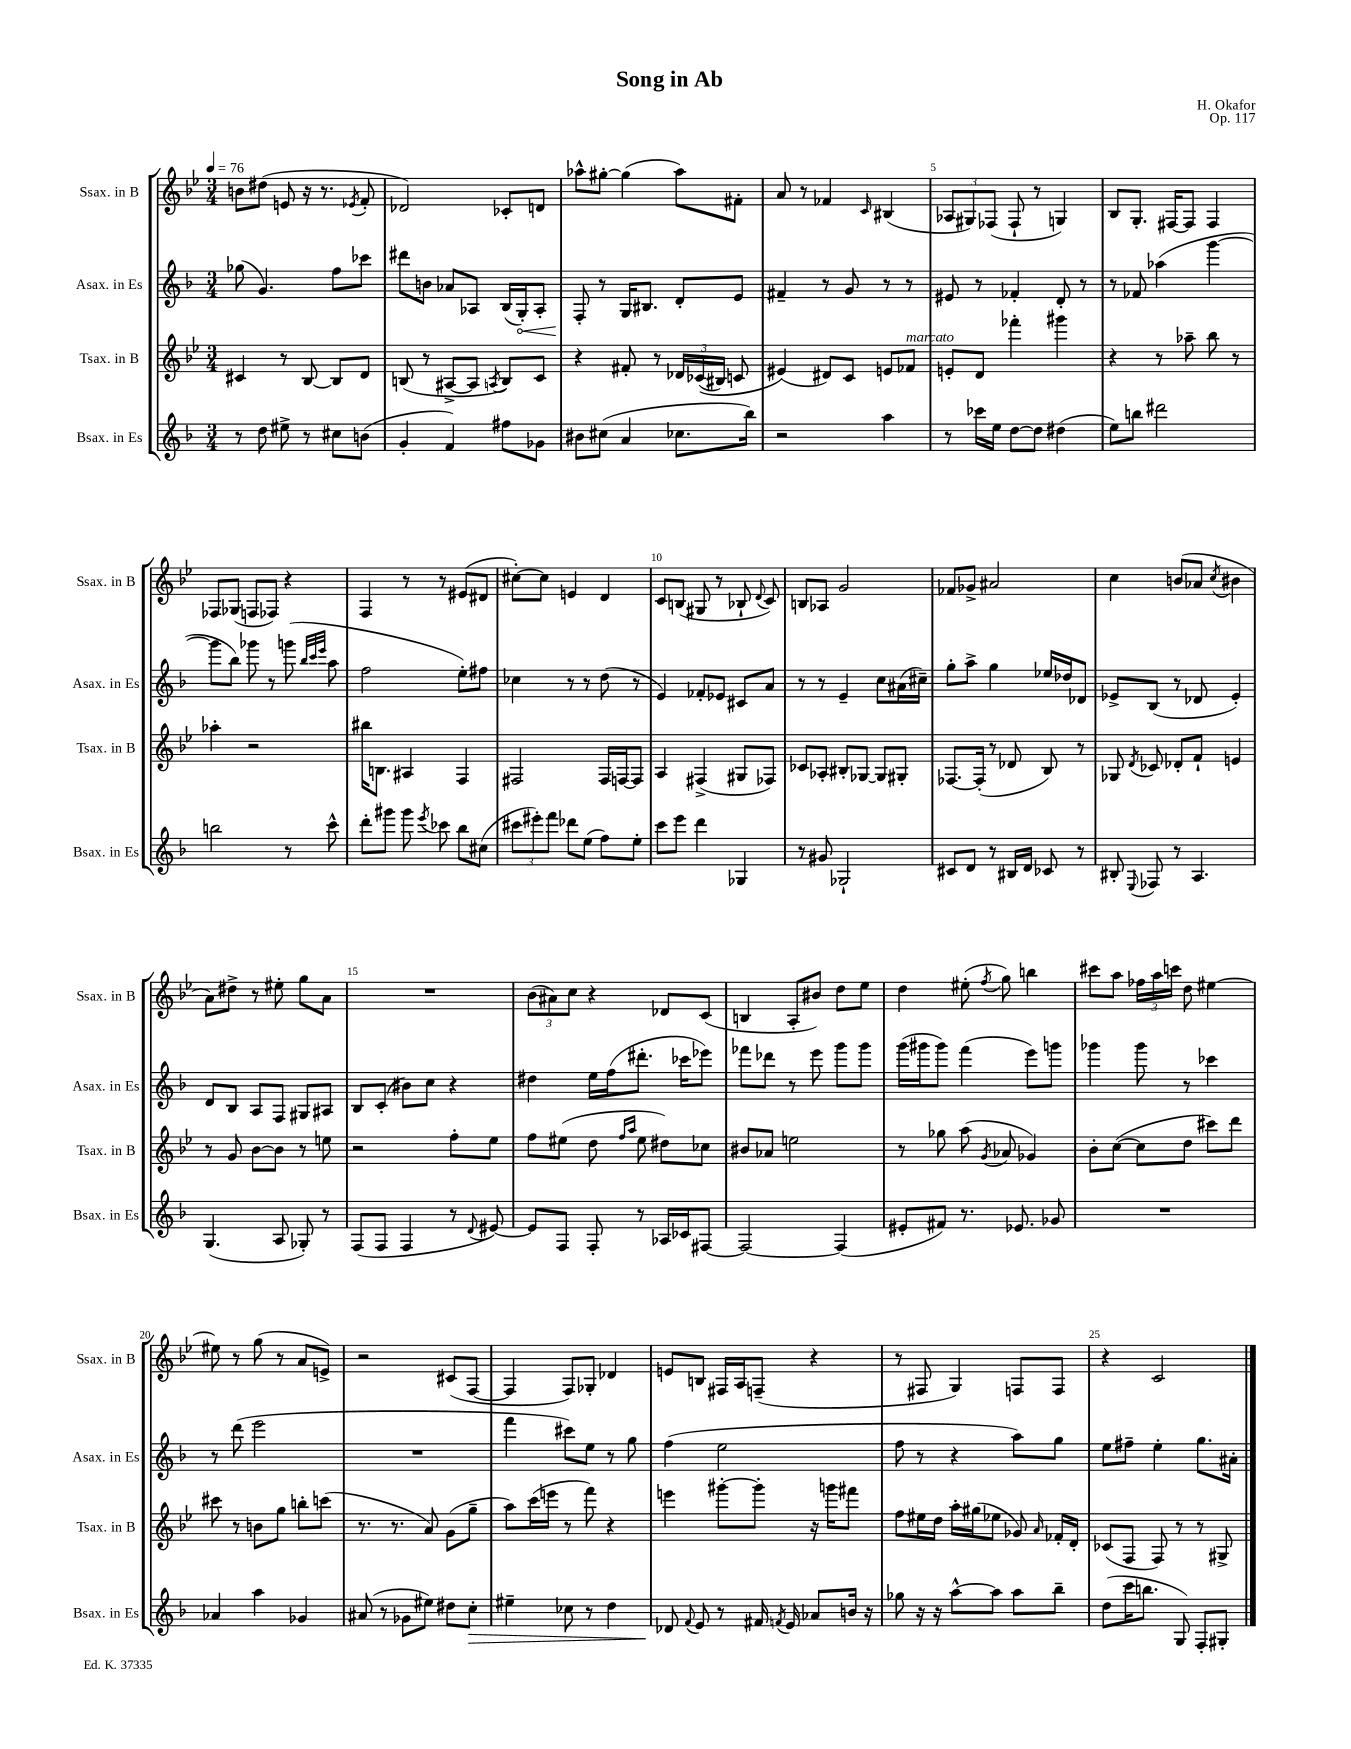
\header { title = "Song in Ab" composer = "H. Okafor" opus = "Op. 117" }
<<
\new StaffGroup <<
\new Staff = "s0" \with { instrumentName = "Ssax. in B" shortInstrumentName = "Ssax. in B" } {
    \clef treble \key bes \major \numericTimeSignature \time 3/4 \tempo 4 = 76
    \autoBeamOff b'8[ dis''8]( e'8 r16 r8. \acciaccatura { ees'8 } f'8-. |
    des'2) ces'8[-. d'8] |
    aes''8[-^ gis''8]~-. gis''4( aes''8[) fis'8]-. |
    a'8 r8 fes'4 \grace { c'16 } bis4( |
    \tuplet 3/2 { aes8[ gis8) fes8]( } fes8-! r8 g4) |
    bes8[ g8.]-. fis16[~ fis8] fis4 |
    fes8[ ges8]( f8[ fes8]) r4 |
    f4 r8 r8 eis'8[( dis'8] |
    cis''8[~-.) cis''8] e'4 d'4 |
    c'8[ b8]( gis8 r8 bes8-! \appoggiatura { d'8 } c'8) |
    b8[ aes8] g'2 |
    fes'8[ ges'8]-> ais'2 |
    c''4 b'8[( aes'8] \acciaccatura { c''8 } bis'4 |
    a'8[) dis''8]-> r8 eis''8-. g''8[ a'8] |
    R2. |
    \tuplet 3/2 { bes'8[( ais'8) c''8] } r4 des'8[ c'8]( |
    b4 a8[-. bis'8]) d''8[ ees''8] |
    d''4 eis''8-.( \acciaccatura { f''8 } g''8) b''4 |
    cis'''8[ a''8] \tuplet 3/2 { fes''16[ a''16 c'''16] } d''8 eis''4~ |
    eis''8 r8 g''8( r8 a'8[ e'8]->) |
    r2 cis'8[( f8]~ |
    f4 f8[) ges8]-. des'4 |
    e'8[ b8] fis16[ a16 f8]--( r4 |
    r8 fis8 g4) f8[ f8] |
    r4 c'2 \bar "|." |
}
\new Staff = "s1" \with { instrumentName = "Asax. in Es" shortInstrumentName = "Asax. in Es" } {
    \clef treble \key f \major \numericTimeSignature \time 3/4
    \autoBeamOff ges''8( g'4.) f''8[ ces'''8] |
    dis'''8[ b'8] aes'8[ aes8] bes16[( \once \override Hairpin.circled-tip = ##t g16-.\<) aes8]-. |
    f8-.\! r8 g16[ bis8.] d'8[-. e'8] |
    fis'4-- r8 g'8 r8 r8 |
    eis'8 r8 fes'4-. d'8-. r8 |
    r8 fes'8 aes''4( g'''4~ |
    g'''8[ bes''8]) ges'''8 r8 g'''8( \grace { bes''32[ c'''32 e'''32] } a''8 |
    f''2 e''8[-.) fis''8] |
    ces''4 r8 r8 d''8( r8 |
    e'4) fes'8[-. ees'8] cis'8[ a'8] |
    r8 r8 e'4-- c''8[ ais'16( cis''16]--) |
    g''8[-. a''8]-> g''4 ees''16[ des''16 des'8] |
    ees'8[-> bes8]( r8 des'8 ees'4-.) |
    d'8[ bes8] a8[ f8] gis8[ ais8] |
    bes8[ c'8]-.( bis'8[) c''8] r4 |
    dis''4 e''16[ f''16( dis'''8.]-. ces'''16[ ees'''8]) |
    fes'''8[ des'''8] r8 e'''8 g'''8[ g'''8] |
    g'''16[( gis'''16 gis'''8]) f'''4( e'''8[) g'''8] |
    ges'''4 ges'''8 r8 ces'''4 |
    r8 d'''8( e'''2 |
    R2. |
    f'''4 cis'''8[) e''8] r8 g''8 |
    f''4( e''2 |
    f''8 r8 r4 a''8[) g''8] |
    e''8[ fis''8]-- e''4-. g''8.[ ais'16]-. \bar "|." |
}
\new Staff = "s2" \with { instrumentName = "Tsax. in B" shortInstrumentName = "Tsax. in B" } {
    \clef treble \key bes \major \numericTimeSignature \time 3/4
    \autoBeamOff cis'4 r8 bes8~ bes8[ d'8] |
    b8( r8 ais8[~-> ais8] \acciaccatura { a8 } b8[) c'8] |
    r4 fis'8-. r8 \tuplet 3/2 { des'16[ ces'16(\( bis16]) } c'8 |
    eis'4(\) dis'8[) c'8] e'8[ fes'8]^\markup { \italic "marcato" } |
    e'8[-. d'8] fes'''4-. gis'''4 |
    r4 r8 aes''8-- bes''8 r8 |
    aes''4-. r2 |
    bis''16[ b8.] ais4 f4 |
    fis2 fis16[ f16~ f8] |
    a4 fis4->( gis8[ fes8]) |
    ces'8[ aes8]-. bis8[-. ges8]~ ges8[ gis8]-. |
    fes8.[~ fes16]-.( r8 des'8 bes8) r8 |
    ges8 \acciaccatura { d'8 } ces'8 des'8[-. f'8]-! e'4 |
    r8 g'8 bes'8[~ bes'8] r8 e''8 |
    r2 f''8[-. ees''8] |
    f''8[ eis''8]( d''8 \grace { f''16[ a''16] } eis''8 dis''8[) ces''8] |
    bis'8[ aes'8] e''2 |
    r8 ges''8 a''8( \acciaccatura { g'8 } aes'8 ges'4) |
    bes'8[-. c''8]~( c''8[ d''8] cis'''8[) d'''8] |
    cis'''8 r8 b'8[ g''8] b''8[-. c'''8]( |
    r8. r8. a'8) g'8[( g''8]-- |
    a''8[) c'''16( e'''16] r8 f'''8) r4 |
    e'''4 gis'''8[~-. gis'''8]-. r16 g'''16[ fis'''8] |
    f''8[ eis''16 d''16] a''16[-. gis''16( ees''8] ges'8) \grace { a'16 } fes'16[-. d'16]-. |
    ces'8[( f8] f8) r8 r8 gis8-> \bar "|." |
}
\new Staff = "s3" \with { instrumentName = "Bsax. in Es" shortInstrumentName = "Bsax. in Es" } {
    \clef treble \key f \major \numericTimeSignature \time 3/4
    \autoBeamOff r8 d''8 eis''8-> r8 cis''8[ b'8]( |
    g'4-. f'4) fis''8[ ges'8] |
    bis'8[ cis''8]( a'4 ces''8.[ bes''16]) |
    r2 a''4 |
    r8 ces'''16[ e''16] d''8[~ d''8] dis''4( |
    e''8[) b''8] dis'''2 |
    b''2 r8 c'''8-^ |
    d'''8[-. gis'''8] gis'''8 \acciaccatura { e'''8 } ces'''8 bes''8[ cis''8]( |
    \tuplet 3/2 { cis'''8[ eis'''8-.) f'''8] } des'''8[ e''8]( f''8[) e''8]-. |
    c'''8[ e'''8] d'''4 ges4 |
    r8 gis'8 ges2-! |
    cis'8[ d'8] r8 bis16[ d'16] ces'8 r8 |
    bis8-. \appoggiatura { e8 } fes8 r8 a4. |
    g4.( a8 ges8-.) r8 |
    f8[( f8] f4 r8 \appoggiatura { d'8 } eis'8~) |
    eis'8[ f8] f8-. r8 aes16[ ces'16 fis8]~ |
    fis2~ fis4( |
    eis'8[-. fis'8]) r8. ees'8. ges'8 |
    R2. |
    aes'4 a''4 ges'4 |
    ais'8( r8 ges'8[ eis''8]) dis''8[ c''8]-.\> |
    eis''4-- ces''8 r8 d''4 |
    des'8\! \appoggiatura { f'8 } e'8 r8 fis'16 \acciaccatura { f'8 } e'16 aes'8[ b'16] r16 |
    ges''8 r16 r16 a''8[~-^ a''8] a''8[ bes''8]-- |
    d''8[( c'''16 b''8.] g8) f8[-. gis8]-. \bar "|." |
}
>>
>>
\layout { \context { \Score \override BarNumber.break-visibility = ##(#f #t #t) barNumberVisibility = #(every-nth-bar-number-visible 5) } }
